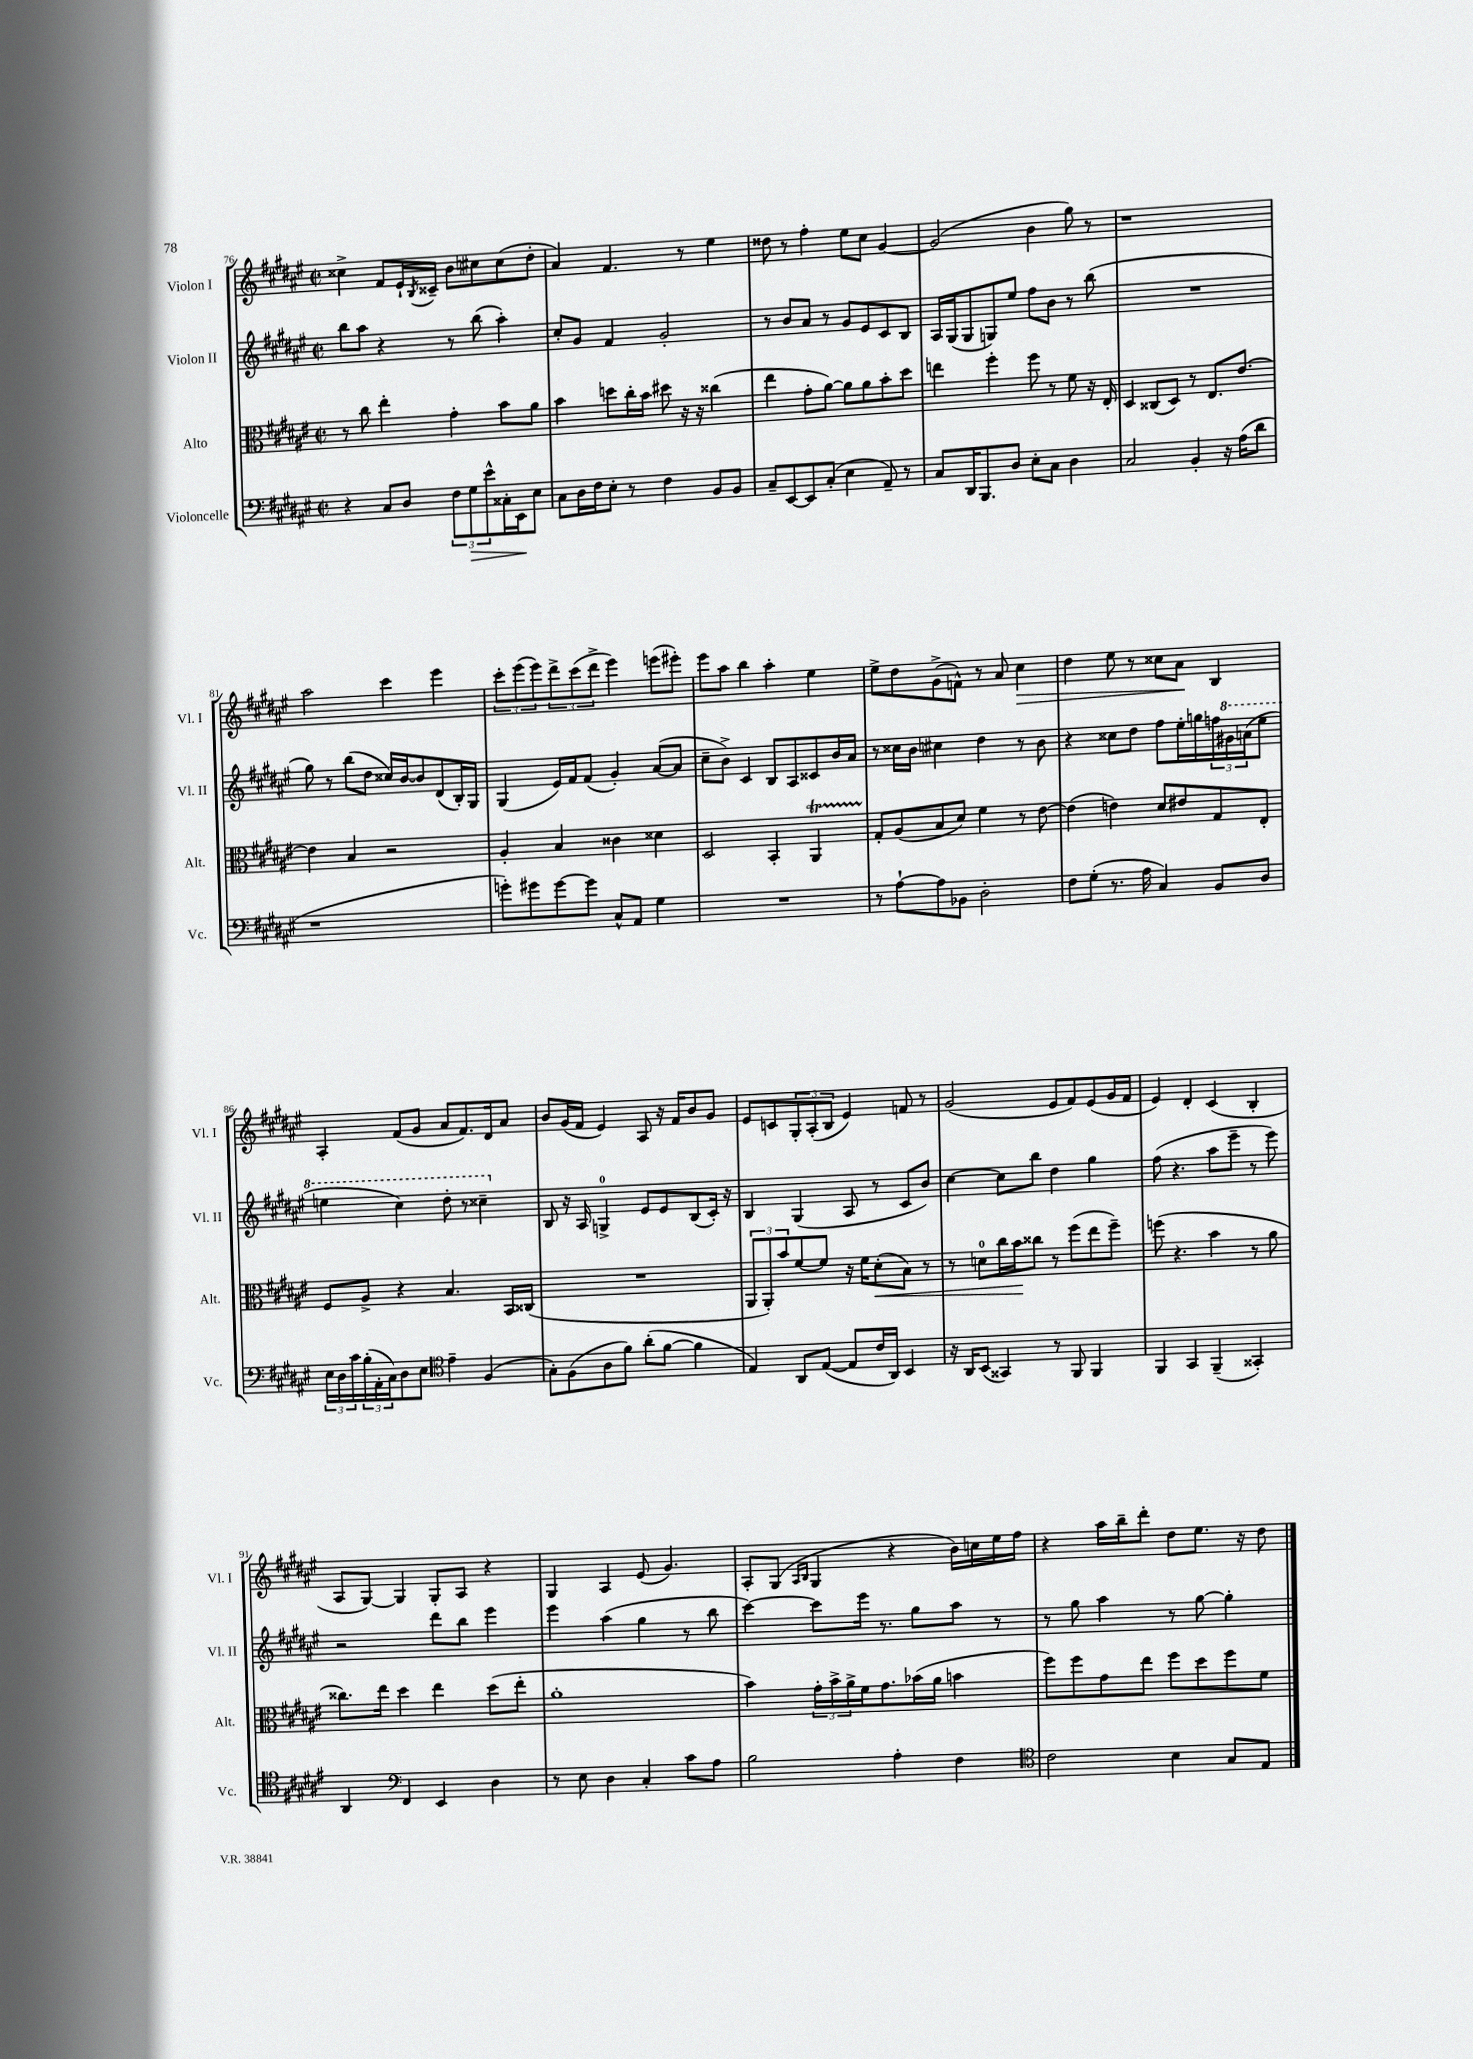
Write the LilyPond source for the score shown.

<<
\new StaffGroup <<
\new Staff = "s0" \with { instrumentName = "Violon I" shortInstrumentName = "Vl. I" } {
    \clef treble \key fis \major \defaultTimeSignature \time 2/2
    cisis''4-> fis'8 eis'16-! \acciaccatura { b8 } cisis'16-- b'8 cis''8 cis''8( dis''8-. |
    ais'4) fis'4. r8 eis''4 |
    disis''8 r8 fis''4-. eis''8 cis''8 gis'4~ |
    gis'2( b'4 gis''8) r8 |
    r1 |
    ais''2 cis'''4 eis'''4 |
    \tuplet 3/2 { cis'''8-. eis'''8( eis'''8) } \tuplet 3/2 { dis'''8-> cis'''8( dis'''8-> } eis'''4) e'''8( eis'''8-.) |
    eis'''8 ais''8 b''4 ais''4-. eis''4 |
    eis''8-> dis''8 gis'8->( f'8-^) r8 ais'8 cis''4\> |
    dis''4 eis''8 r8 cisis''8 ais'8\! b4 |
    ais4-. fis'8( gis'8 ais'8 fis'8.) dis'16 ais'8 |
    b'8 gis'16( fis'16 eis'4) ais8 r16 fis'16 b'8 gis'8 |
    eis'8 c'8 \tuplet 3/2 { gis8-. ais8-.( b8 } eis'4) f'8 r8 |
    gis'2( eis'8 fis'8) eis'8( gis'16 fis'16 |
    eis'4) dis'4-. cis'4( b4-. |
    ais8 gis8~) gis4 gis8-. ais8 r4 |
    gis4 ais4 eis'8( gis'4.) |
    ais8-. gis8( \grace { ais16 b16 } gis4 r4 b'16) c''16 eis''16 fis''16 |
    r4 ais''16 b''16-- dis'''8-. dis''8 eis''8. r16 dis''8 \bar "|." |
}
\new Staff = "s1" \with { instrumentName = "Violon II" shortInstrumentName = "Vl. II" } {
    \clef treble \key fis \major \defaultTimeSignature \time 2/2
    b''8 ais''8 r4 r8 b''8( ais''4-.) |
    cis''8-. gis'8 fis'4 gis'2-. |
    r8 b'8 ais'8 r8 gis'8 eis'8 cis'8 b8 |
    ais16 gis16( gis8 g8) eis''8 fis''8 b'8 r8 b''8( |
    R1 |
    gis''8) r8 b''8( dis''8 cisis''16) b'16~ b'8 dis'8( b16-.) gis16 |
    gis4( eis'16) fis'16 fis'8( gis'4-.) ais'8~( ais'8 |
    cis''8-- b'8->) cis'4 b8 ais8 cisis'8 b'16 ais'16 |
    r8 cisis''16 b'16 cis''4 dis''4 r8 b'8 |
    r4 cisis''8 dis''8 fis''8 eis''16-. g''16 \tuplet 3/2 { f''16 \ottava #1 gis''16 a''16( } eis'''8 |
    e'''4 cis'''4) dis'''8-. r8 cisis'''4-- \ottava #0 |
    b8 r16 ais16 g4-0-> eis'8 eis'8 b8( cis'16-.) r16 |
    b4 gis4( ais8 r8 cis'8 b'8) |
    cis''4~ cis''8 b''8 dis''4 gis''4 |
    fis''8( r4. ais''8 eis'''8-- r8 eis'''8) |
    r2 dis'''8 b''8 eis'''4 |
    eis'''4 ais''4( gis''4 r8 b''8 |
    cis'''4~) cis'''8 eis'''16 r8. gis''8 ais''8 r8 |
    r8 gis''8 ais''4 r8 gis''8~ gis''4-. \bar "|." |
}
\new Staff = "s2" \with { instrumentName = "Alto" shortInstrumentName = "Alt." } {
    \clef alto \key fis \major \defaultTimeSignature \time 2/2
    r8 cis''8 eis''4-. gis'4-. b'8 ais'8 |
    b'4 d''8 cis''16-. b'16 dis''8 r16 r16 cisis''4( |
    eis''4 gis'8-. ais'8~) ais'8 ais'8 b'8-. dis''8 |
    e''4 fis''4-. fis''8 r8 fis'8 r16 eis16-. |
    dis4 cisis8( dis8) r8 eis8. eis'8.~ |
    eis'4 b4 r2 |
    ais4-. b4 cisis'4 disis'4 |
    dis2 b,4-. ais,4\startTrillSpan |
    gis8-.\stopTrillSpan ais8( b8 dis'8) fis'4 r8 eis'8~ |
    eis'4( e'4) dis'8 eis'8 gis8 eis8-. |
    fis8 ais8-> r4 b4. b,16 cisis16( |
    R1 |
    \tuplet 3/2 { ais,8 ais,8-.) b'8 } fis'8~ fis'8 r16 fis'16 dis'8-.\<( b8) r8 |
    r8 d'8-0 cis''16 b'16\! cisis''8 r8 fis''8( eis''8 fis''8--) |
    f''8( r4. b'4 r8 ais'8 |
    cisis''8.) eis''16 dis''4 eis''4 dis''8( eis''8-. |
    ais'1-. |
    b'4) \tuplet 3/2 { gis'16-. b'16-> ais'16-> } fis'16 gis'8. bes'16( ais'16 b'4 |
    fis''8) fis''8 gis'8 eis''8 fis''8 dis''8 fis''8 fis'8 \bar "|." |
}
\new Staff = "s3" \with { instrumentName = "Violoncelle" shortInstrumentName = "Vc." } {
    \clef bass \key fis \major \defaultTimeSignature \time 2/2
    r4 cis8 dis8 \tuplet 3/2 { fis8 gis8\> eis'8-^ } cisis16-. eis,16\! eis8 |
    cis8 dis16 fis16 eis8-. r8 fis4 b,8 b,8 |
    cis8-- eis,8~ eis,8 cis8-.( eis4 ais,8--) r8 |
    cis8 dis,16 b,,8. dis8 eis8-. cis8 dis4 |
    cis2 b,4-. r16 ais16( dis'8 |
    r1 |
    g'8-.) gis'8 gis'8~ gis'8 cis8-^ ais,8 gis4 |
    R1 |
    r8 ais8~-! ais8 bes,8 dis2-. |
    fis8 gis8-.( r8. ais16 cis4) b,8 dis8 |
    \tuplet 3/2 { eis16 dis16 cis'16 } \tuplet 3/2 { b16-.( ais,16-. cis16) } dis8 eis8 \clef tenor eis'4-- fis4( |
    gis8-.) fis8( ais8 fis'8) ais'8-.( fis'8~ fis'4 |
    eis4) ais,8 eis8~( eis8 cis'16 ais,16) b,4 |
    r16 ais,16 b,8( gisis,4) r8 fis,8 fis,4 |
    fis,4 gis,4 fis,4--( gisis,4-.) |
    ais,4 \clef bass fis,4 eis,4 dis4 |
    r8 eis8 dis4 cis4-. cis'8 ais8 |
    b2 ais4-. fis4 |
    \clef tenor cis'2 b4 gis8 eis8 \bar "|." |
}
>>
>>
\layout { \context { \Score currentBarNumber = #76 } }
